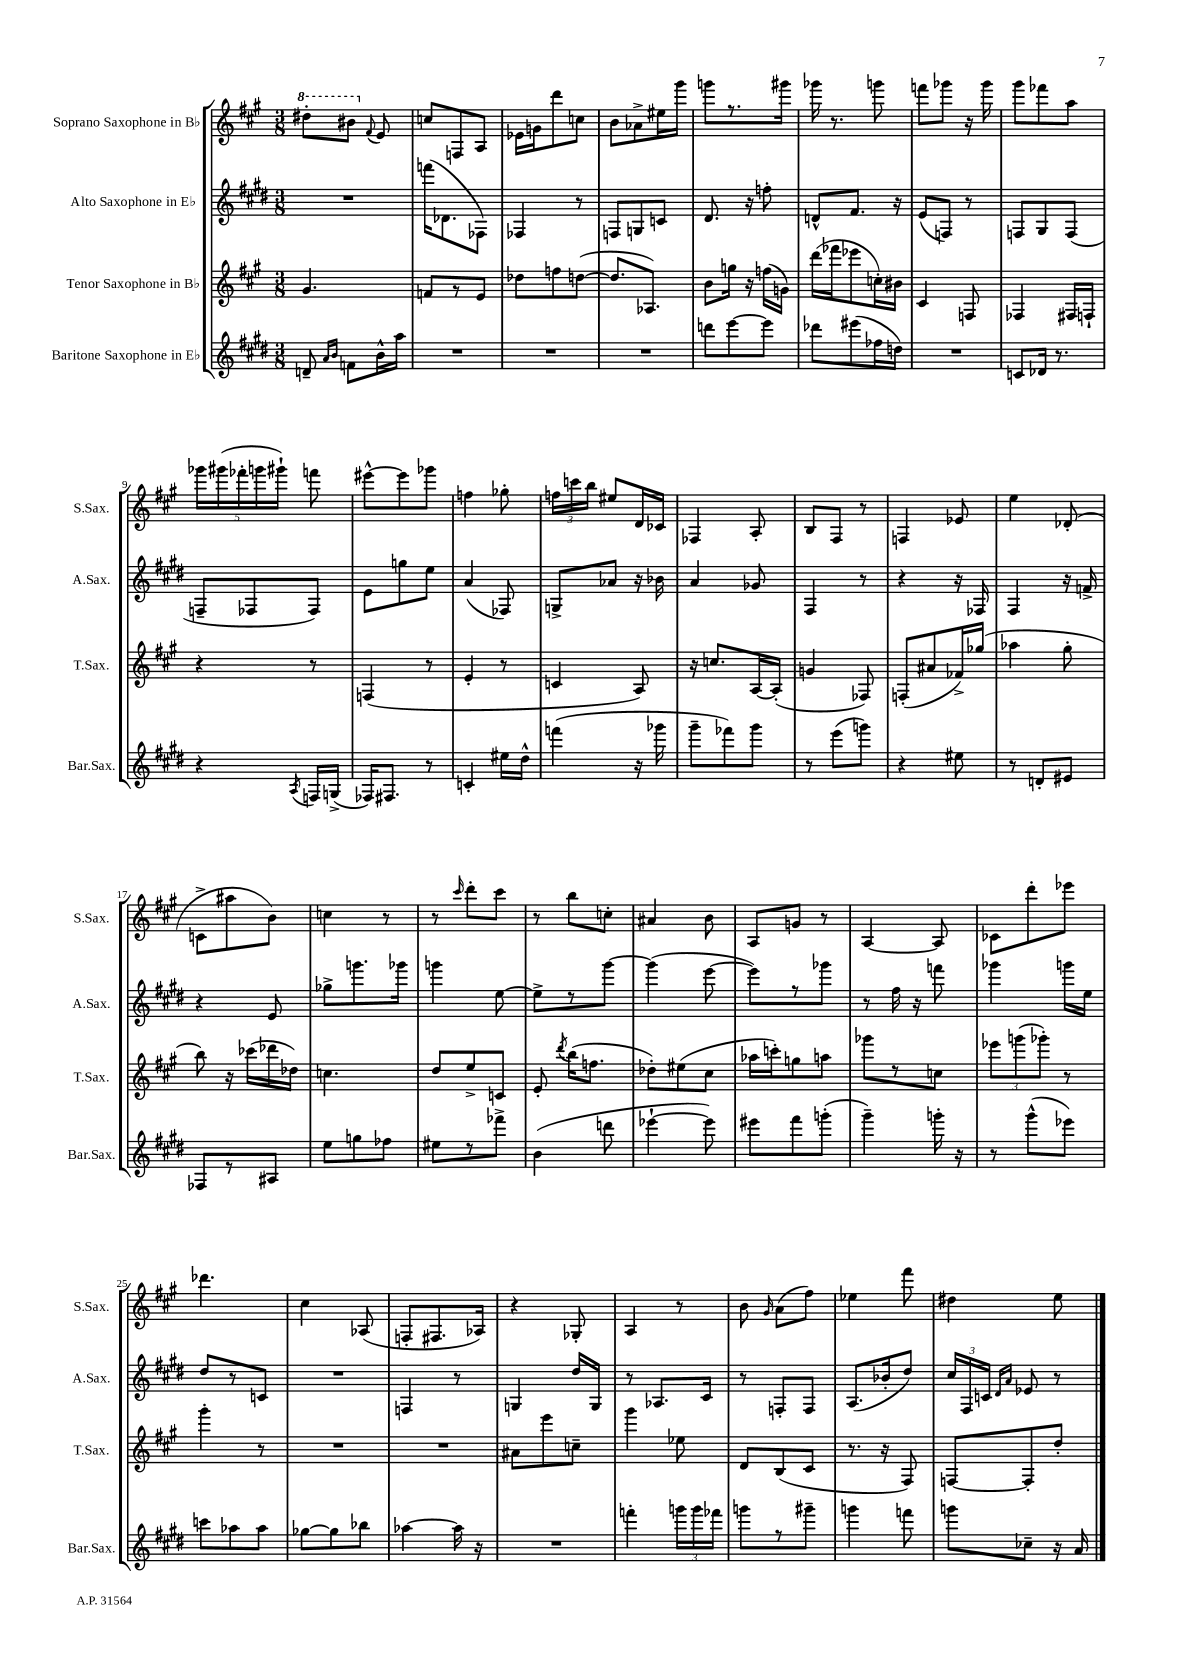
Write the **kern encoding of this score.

**kern	**kern	**kern	**kern
*part4	*part3	*part2	*part1
*staff4	*staff3	*staff2	*staff1
*I"Baritone Saxophone in E♭	*I"Tenor Saxophone in B♭	*I"Alto Saxophone in E♭	*I"Soprano Saxophone in B♭
*I'Bar.Sax.	*I'T.Sax.	*I'A.Sax.	*I'S.Sax.
*clefG2	*clefG2	*clefG2	*clefG2
*k[f#c#g#d#]	*k[f#c#g#]	*k[f#c#g#d#]	*k[f#c#g#]
*M3/8	*M3/8	*M3/8	*M3/8
*	*	*	*8va
=1	=1	=1	=1
8dn~/	4.g#/	4.r	8ddd#X'\L
16qqa/LL	.	.	.
16qqb/JJ	.	.	.
8fn\L	.	.	8bb#X\J
*	*	*	*X8va
.	.	.	8qqf#/
16b^^\L	.	.	8e/
16aa\JJ	.	.	.
=2	=2	=2	=2
4.r	8fn/L	(16fffn\KL	8ccn/L
.	.	8.d-X\	.
.	8r	.	8Fn/
.	8e/J	8F-X\J)	8A/J
=3	=3	=3	=3
4.r	8dd-X\L	4F-X/	16e-X\LL
.	.	.	16gn\J
.	8ffn\	.	8ddd\
.	([8ddn\J	8r	8ccn\J
=4	=4	=4	=4
4.r	8.dd/L]	8Fn/L	8b\L
.	.	8Gn/	8a-X^\
.	8.A-X/J)	.	.
.	.	8cn/J	16ee#X\L
.	.	.	16ggg#\JJ
=5	=5	=5	=5
8dddn\L	8b\L	8.d#/	8gggn\L
[8eee\	16ggn\Jk	.	8.r
.	16r	16r	.
8eee\J]	(16ffn\LL	8ffn'\	.
.	16gn\JJ)	.	16ggg#X\Jk
=6	=6	=6	=6
8ddd-X\L	(16ddd\LL	8dn^^/L	16ggg-X\
.	16fff-X\J	.	8.r
(8eee#X\	8eee-X\	8.f#/J	.
16ff-X\L	16ccn'\L)	.	8gggn\
16ddn\JJ)	16b#X\JJ	16r	.
=7	=7	=7	=7
4.r	4c#/	(8e/L	8fffn\L
.	.	8Fn/J)	8ggg-X\J
.	8Fn/	8r	16r
.	.	.	16ggg-\
=8	=8	=8	=8
8cn/L	4F-X/	8Fn/L	8ggg#\L
16d-X/Jk	.	8G#/	8fff-X\
8.r	.	.	.
.	16F#X/LL	(8F/J	8aa\J
.	16Fn`/JJ	.	.
!!LO:LB:g=z
=9	=9	=9	=9
4r	4r	8Fn~/L	20ggg-X\LL
.	.	.	(20ggg#X\
.	.	.	20fff-X'\
.	.	8F-X/	.
.	.	.	20gggn\
.	.	.	20ggg#X`\JJ)
8qA/	.	.	.
16Fn/LL	8r	8F-/J)	8fffn\
(16Gn^/JJ	.	.	.
=10	=10	=10	=10
16F-X/KL)	(4Fn/	8e\L	[8eee#X^^\L
8.F#X/J	.	.	.
.	.	8ggn\	8eee#\]
8r	8r	8ee\J	8ggg-X\J
=11	=11	=11	=11
4cn'/	4e'/	(4a/	4ffn\
16ee#X\LL	8r	8F-X/)	8gg-X'\
16dd#^^\JJ	.	.	.
=12	=12	=12	=12
(4fffn\	4cn/	8Gn^/L	24ffn\LL
.	.	.	24cccn\
.	.	.	24bb\JJ
.	.	8a-X/J	8ee#X/L
16r	8A/)	16r	16d/L
16ggg-X\	.	16b-X\	16c-X/JJ
=13	=13	=13	=13
8ggg#~\L	16r	4a/	4F-X/
.	8.ccn/L	.	.
8fff-X\)	.	.	.
8ggg#\J	[16A/L	8g-X/	8A'/
.	(16A'/JJ]	.	.
=14	=14	=14	=14
8r	4gn/	4F#/	8B/L
(8eee\L	.	.	8F#/J
8gggn\J)	8F-X/)	8r	8r
=15	=15	=15	=15
4r	(8Fn'/L	4r	4Fn/
.	8a#X/	.	.
8ee#X\	16f-X^/L)	16r	8e-X/
.	(16gg-X/JJ	16F-X/	.
=16	=16	=16	=16
8r	4aa-X\	4F#/	4ee\
8dn'/L	.	.	.
8e#X/J	8gg#'\	16r	(8d-X'/
.	.	16fn^/	.
!!LO:LB:g=z
=17	=17	=17	=17
8F-X/L	8bb\)	4r	8cn^\L
8r	16r	.	8aa#X\
.	(16ccc-X\LL	.	.
8A#X/J	16ddd-X\	8e/	8b\J)
.	16dd-X\JJ)	.	.
=18	=18	=18	=18
8ee\L	4.ccn\	8gg-X^\L	4ccn\
8ggn\	.	8.gggn\	.
8ff-X\J	.	.	8r
.	.	16ggg-X\Jk	.
=19	=19	=19	=19
8ee#X\L	8dd/L	4gggn\	8r
.	.	.	16qqccc#/
8r	8ee^/	.	8ddd'\L
8fff-X^\J	8cn/J	[8ee\	8ccc#\J
=20	=20	=20	=20
(4b\	8e'/	8ee^\L]	8r
.	8qddd/	.	.
.	(16bb\KL	8r	8bb\L
.	8.ffn\J	.	.
8dddn\	.	[8ggg#\J	8ccn'\J
=21	=21	=21	=21
[4eee-X`\	8dd-X'\L)	(4ggg#\]	4a#X/
.	(8ee#X\	.	.
8eee-\])	8cc#\J	[8eee\	8b\
=22	=22	=22	=22
8eee#X\L	16aa-X\LL	8eee\L])	8A/L
.	16cccn'\J)	.	.
8fff#\	8ggn\	8r	8gn/J
(8gggn'\J	8aan\J	8ggg-X\J	8r
=23	=23	=23	=23
4ggg#~\)	8ggg-X\L	8r	[4A/
.	8r	16ff#\	.
.	.	16r	.
16gggn'\	8ccn\J	8fffn\	8A/]
16r	.	.	.
=24	=24	=24	=24
8r	12eee-X\L	4ggg-X\	8c-X\L
.	(12gggn\	.	.
(8ggg#^^\L	.	.	8ddd'\
.	12ggg-X'\J)	.	.
8eee-X\J)	8r	16gggn\LL	8eee-X\J
.	.	16ee\JJ	.
!!LO:LB:g=z
=25	=25	=25	=25
8cccn\L	4ggg#'\	8dd#/L	4.ddd-X\
8aa-X\	.	8r	.
8aa-\J	8r	8cn/J	.
=26	=26	=26	=26
[8gg-X\L	4.r	4.r	4cc#\
8gg-\]	.	.	.
8bb-X\J	.	.	(8A-X/
=27	=27	=27	=27
[4aa-X\	4.r	4Fn/	8Fn'/L
.	.	.	8.F#X/
16aa-\]	.	8r	.
16r	.	.	16A-X/Jk)
=28	=28	=28	=28
4.r	8a#X\L	4Gn/	4r
.	8eee\	.	.
.	8ccn~\J	16dd#/LL	8G-X'/
.	.	16G/JJ	.
=29	=29	=29	=29
4fffn'\	4ggg#\	8r	4A/
.	.	8.A-X/L	.
24gggn\LL	8ee-X\	.	8r
24ggg\	.	.	.
.	.	16c#/Jk	.
24fff-X\JJ	.	.	.
=30	=30	=30	=30
8gggn\L	8d/L	8r	8b\
.	.	.	16qqg#/
8r	(8B/	8Fn'/L	(8a\L
8ggg#X~\J	8c#/J	8F/J	8ff#\J)
=31	=31	=31	=31
4gggn\	8.r	(8.A/L	4ee-X\
.	16r	16b-X'/k	.
8fffn\	8F#/)	8dd#/J)	8fff#\
=32	=32	=32	=32
8gggn\L	[8Fn/L	24cc#/LL	4dd#X\
.	.	24F#/	.
.	.	24cn/JJ	.
.	.	16qqd#/LL	.
.	.	16qqa/JJ	.
8cc-X~\J	8F'/]	8e-X/	.
16r	8dd'/J	8r	8ee\
16a/	.	.	.
==	==	==	==
*-	*-	*-	*-
